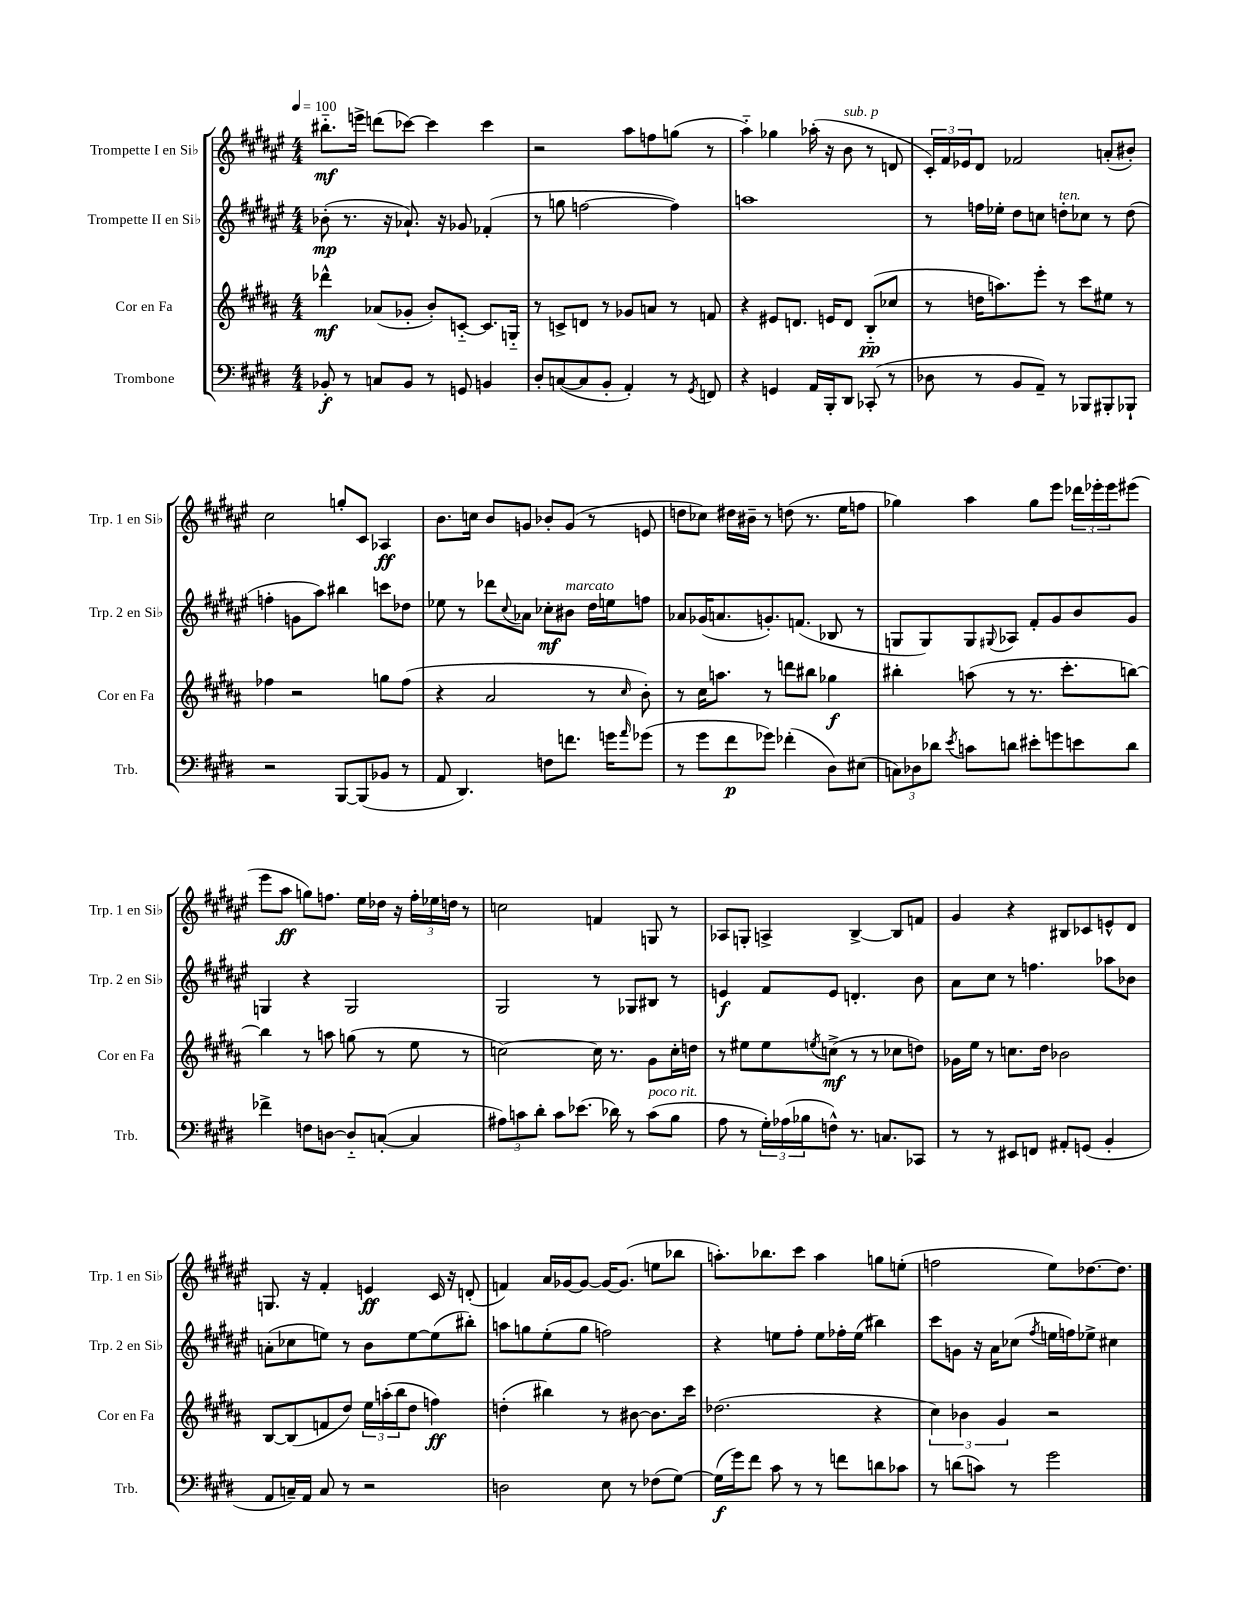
<<
\new StaffGroup <<
\new Staff = "s0" \with { instrumentName = "Trompette I en Sib" shortInstrumentName = "Trp. 1 en Sib" } {
    \clef treble \key fis \major \numericTimeSignature \time 4/4 \tempo 4 = 100
    bis''8.-_\mf e'''16-> d'''8( ces'''8~) ces'''4 ces'''4 |
    r2 ais''8 f''8 g''8( r8 |
    ais''4-_) ges''4 aes''16-.( r16 b'8^\markup { \italic "sub. p" } r8 d'8 |
    \tuplet 3/2 { cis'16-.) fis'16 ees'16 } dis'8 fes'2 a'8-.( bis'8-.) |
    cis''2 g''8-. cis'8 aes4\ff |
    b'8. c''16 b'8 g'8 bes'8-. g'8( r8 e'8 |
    d''8 ces''8) dis''16 bis'16-- r8 d''8( r8. eis''16 f''8 |
    ges''4) ais''4 ges''8 eis'''8 \tuplet 3/2 { des'''16 ees'''16-. ees'''16 } eis'''8( |
    eis'''8 ais''8\ff g''8) f''8. eis''16 des''16 r16 \tuplet 3/2 { f''16-. ees''16 d''16 } r8 |
    c''2 f'4 g8 r8 |
    aes8 g8-. a4-> b4~-> b8 f'8 |
    gis'4 r4 bis8 ces'8 e'8-^ dis'8 |
    g8. r16 fis'4-. e'4\ff cis'16 r16 d'8-.( |
    f'4) ais'16 ges'16~ ges'8~ ges'16~ ges'8.( e''8 bes''8 |
    a''8.-.) bes''8. cis'''8 a''4 g''8 e''8-.( |
    f''2 eis''8) des''8.~ des''8. \bar "|." |
}
\new Staff = "s1" \with { instrumentName = "Trompette II en Sib" shortInstrumentName = "Trp. 2 en Sib" } {
    \clef treble \key fis \major \numericTimeSignature \time 4/4
    bes'8-.\mp( r8. r16 aes'8.-!) r16 ges'8 fes'4-.( |
    r8 g''8 f''2~ f''4) |
    a''1 |
    r8 f''16 ees''16-. dis''8 c''8 d''8-.^\markup { \italic "ten." } ces''8 r8 d''8( |
    f''4-. g'8 ais''8) bis''4 c'''8 des''8 |
    ees''8 r8 des'''8 \appoggiatura { cis''8 } aes'8 ces''8-.\mf bis'8^\markup { \italic "marcato" } dis''16 e''16 f''8 |
    aes'8 ges'16( a'8. g'8.-.) f'8.( bes8 r8 |
    g8 g8) g8 \appoggiatura { gis8 } aes8 fis'8-. gis'8 b'8 gis'8 |
    g4 r4 g2 |
    gis2 r8 ges8 bis8 r8 |
    e'4\f fis'8 e'8 d'4.-. b'8 |
    ais'8 cis''8 r8 f''4. aes''8 bes'8 |
    a'8-.( ces''8 e''8) r8 b'8 e''8~ e''8( bis''8-.) |
    a''8 g''8 eis''8-.( g''8 f''2) |
    r4 e''8 fis''8-. e''8 fes''16-. e''16( bis''4) |
    cis'''8 g'8 r16 ais'16 ces''8( \acciaccatura { fis''8 } e''16 f''16) ees''8-> cis''4 \bar "|." |
}
\new Staff = "s2" \with { instrumentName = "Cor en Fa" shortInstrumentName = "Cor en Fa" } {
    \clef treble \key b \major \numericTimeSignature \time 4/4
    des'''4-^\mf aes'8( ges'8-. b'8-.) c'8~-_ c'8. g16-_ |
    r8 c'8-> d'8 r8 ges'8 a'8 r8 f'8 |
    r4 eis'8 d'8. e'16 d'8 b8-_\pp( ces''8 |
    r8 d''16 a''8.) e'''8-. r8 cis'''8 eis''8 r8 |
    fes''4 r2 g''8 fes''8( |
    r4 ais'2 r8 \grace { cis''16 } b'8-.) |
    r8 cis''16 a''8. r8 d'''8 bis''8 ges''4\f |
    bis''4-. a''8( r8 r8. cis'''8.-. b''8~) |
    b''4 r8 a''8 g''8( r8 e''8 r8 |
    c''2~) c''16 r8. gis'8 c''16-. d''16 |
    r8 eis''8 eis''8 \acciaccatura { e''8 } c''8->\mf( r8 r8 ces''8 d''8) |
    ges'16 e''16 r8 c''8. dis''16 bes'2 |
    b8~ b8( f'8 dis''8) \tuplet 3/2 { e''16 a''16-.( b''16 } dis''8 f''4\ff) |
    d''4-.( bis''4) r8 bis'8~ bis'8. cis'''16 |
    des''2.( r4 |
    \tuplet 3/2 { cis''4) bes'4 gis'4 } r2 \bar "|." |
}
\new Staff = "s3" \with { instrumentName = "Trombone" shortInstrumentName = "Trb." } {
    \clef bass \key e \major \numericTimeSignature \time 4/4
    bes,8-.\f r8 c8 bes,8 r8 g,8 b,4 |
    dis8-. c8~( c8 b,8-. a,4-.) r8 \acciaccatura { gis,8 } f,8 |
    r4 g,4 a,16 b,,16-. dis,8 ces,8-.( r8 |
    des8 r8 b,8 a,8--) r8 bes,,8 bis,,8-. bes,,8-! |
    r2 b,,8~ b,,8( bes,8 r8 |
    a,8 dis,4.) f8 f'8. g'16 \grace { a'16 } ges'8( |
    r8 gis'8 fis'8\p ges'8) fes'4-.( dis8) eis8( |
    \tuplet 3/2 { c8) des8 des'8 } \acciaccatura { e'8 } c'8 d'8 eis'8-. g'8 e'8 d'8 |
    fes'4-> f8 d8~ d8-_ c8~-.( c4 |
    \tuplet 3/2 { ais8) c'8 dis'8-. } c'8 ees'8.( des'16) r8 c'8^\markup { \italic "poco rit." }( b8 |
    a8 r8 \tuplet 3/2 { gis16-.) aes16( bes16 } f8-^) r8. c8. ces,8 |
    r8 r8 eis,8 f,8 ais,8-. g,8( b,4-. |
    a,8 c16--) a,16 c8 r8 r2 |
    d2 e8 r8 fes8( gis8~) |
    gis16\f( gis'16) fis'8 cis'8 r8 r8 f'8 d'8 ces'8 |
    r8 d'8( c'8) r8 gis'2 \bar "|." |
}
>>
>>
\layout { \context { \Score \remove "Bar_number_engraver" } }
